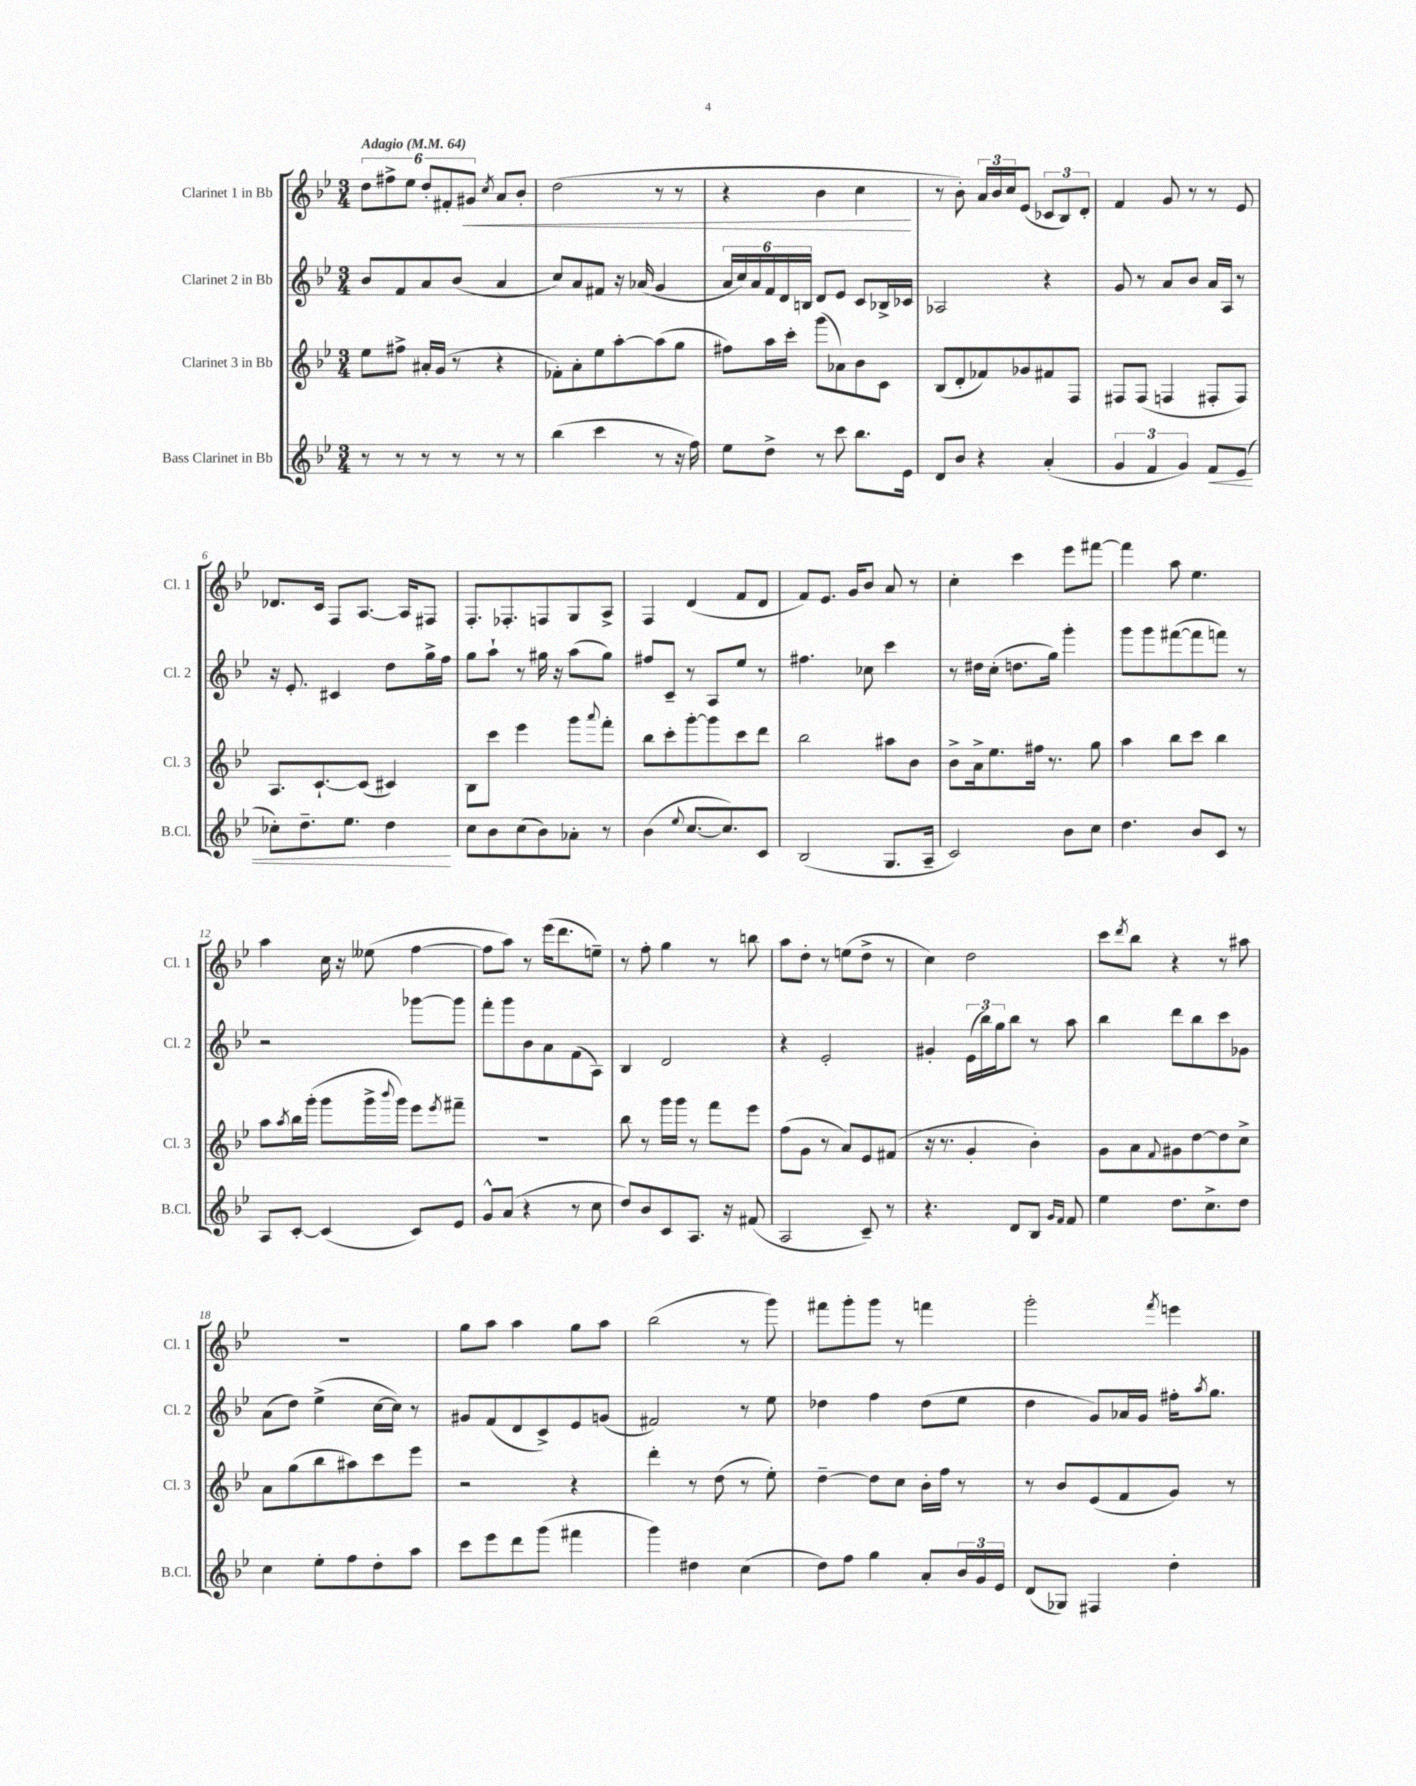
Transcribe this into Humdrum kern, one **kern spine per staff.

**kern	**kern	**kern	**kern
*staff4	*staff3	*staff2	*staff1
*clefG2	*clefG2	*clefG2	*clefG2
*k[b-e-]	*k[b-e-]	*k[b-e-]	*k[b-e-]
*M3/4	*M3/4	*M3/4	*M3/4
*MM64	*MM64	*MM64	*MM64
8r	8ee-\L	8b-/L	12dd\L
.	.	.	12ff#^\
8r	8ff#^\J	8f/	.
.	.	.	12ee-\J
8r	16a#'/LL	8a/	12dd'/L
.	(16g/JJ	.	.
.	.	.	12f#'/
8r	8r	(8b-/J	.
.	.	.	12g#/J
.	.	.	8qcc/
8r	4r	4a/	8a/L
8r	.	.	8b-'/J
=	=	=	=
(4bb-\	8f-'\L)	8cc/L)	(2dd\
.	8a'\	8a/	.
4ccc\	8ee-\	8f#/J	.
.	[8aa'\	16r	.
.	.	(16a-/	.
8r	(8aa\]	4g/	8r
16r	8gg\J	.	8r
16ff\)	.	.	.
=	=	=	=
8ee-\L	8ff#\L)	24a/LL	4r
.	.	24cc/)	.
.	.	24a/	.
8dd^\J	16aa\L	24f/	.
.	.	24d/	.
.	16ccc'\JJ	.	.
.	.	24B/JJ	.
8r	(8ggg\L	8d/L	4b-\
8ccc\	8a-\)	8e-/J	.
8.bb-\L	8b-\	8c/L	4cc\
.	8c\J	16B-^/L	.
16e-\Jk	.	16c-/JJ	.
=	=	=	=
8d/L	(8B-/L	2A-/	8r
8b-/J	8d'/	.	8b-'\)
4r	8f-/)	.	24a/LL
.	.	.	24b-/
.	.	.	24cc/J
.	8g-/	.	(8e-/J
(4a'/	8f#/	4r	12c-/L
.	.	.	12B-/)
.	8F/J	.	.
.	.	.	12d'/J
=	=	=	=
6g/	8F#/L	8g/	4f/
.	(8F#/J	8r	.
6f/	.	.	.
.	4F/	8a/L	8g/
6g/)	.	.	.
.	.	8b-/J	8r
8f/L	8F#'/L	16a/LL	8r
.	.	16A/JJ	.
(8e-/J	8F#/J)	8r	8e-/
=	=	=	=
8cc-'\L)	8.A/L	16r	8.d-/L
.	.	8.e-'/	.
8.dd~\	.	.	.
.	[8.c`/	.	16c/Jk
.	.	4c#/	8F/L
8.ee-\J	.	.	.
.	(8c/]J	.	[8.A/J
4dd\	4c#/)	8dd\L	.
.	.	.	16A/]LK
.	.	16gg^\L	8F#/J
.	.	16ff\JJ	.
=	=	=	=
8cc\L	8B-\L	8gg\L	8.F'/L
8b-\	8ccc\J	8aa`\J	.
.	.	.	8.F-'/
(8cc\	4eee-\	8r	.
8b-\)	.	16gg#\	8F/
.	.	16r	.
8a-'\J	8ggg\L	(8aa\L	8G/
.	8qqaaa/	.	.
8r	8fff'\J	8gg#\J)	8A^/J
=	=	=	=
(4b-\	8bb-\L	8ff#/L	4F/
.	8ccc'\	8c~/J	.
8qqee-/	.	.	.
[8.cc/L	[8ggg'\	8r	(4d/
.	8ggg\]	8A/L	.
8.cc/])	.	.	.
.	8ccc\	8ee-/J	8f/L
8c/J	8ddd\J	8r	8d/J
=	=	=	=
(2B-/	2bb-\	4.ff#\	8f/L)
.	.	.	8.e-/J
.	.	.	16g/LK
.	.	8cc-\	8b-/J
8.G/L	8aa#\L	4ccc\	8a/
.	8b-\J	.	8r
16A~/Jk	.	.	.
=	=	=	=
2c/)	8b-^\L	8r	4cc'\
.	16a^\k	16dd#\LL	.
.	8.ee-\	(16cc'\JJ	.
.	.	8.dd\L	4ccc\
.	16ff#\Jk	.	.
.	8.r	16gg\Jk)	.
8b-\L	.	4ggg'\	8eee-\L
8cc\J	8gg\	.	[8fff#\J
=	=	=	=
4.dd\	4aa\	8ggg\L	4fff#\]
.	.	8ggg\	.
.	8bb-\L	([8fff#\	8aa\
8b-/L	8ccc\J	8fff#\]	4.ee-\
8c/J	4bb-\	8fff\J)	.
8r	.	8r	.
=	=	=	=
8A/L	8aa\L	2r	4aa\
.	8qaa/	.	.
[8c'/J	16bb-\L	.	.
.	(16ggg'\JJ	.	.
(4c/]	8ggg\L	.	16cc\
.	.	.	16r
.	16ggg^\L	.	(8ee--\
.	8qqbbb-/	.	.
.	16ggg\JJ)	.	.
8c/L)	8eee-\L	[8ggg-\L	[4ff\
.	8qeee-/	.	.
8e-/J	8fff#~\J	8ggg-\]J	.
=	=	=	=
8g^^/L	2.r	8fff'\L	8ff\]L
(8a/J	.	8ggg\	8aa\J)
4r	.	8b-\	8r
.	.	8a\	(16eee-\LK
.	.	.	8.ddd\
8r	.	(8f\	.
8cc\	.	8A\J)	8ee~\J)
=	=	=	=
8dd/L)	8bb-\	4B-/	8r
8b-/	8r	.	8ff'\
8c/	16ggg\LL	2d/	4gg\
.	16ggg\JJ	.	.
8.A/J	8r	.	.
.	8fff\L	.	8r
16r	.	.	.
(8f#/	8eee-\J	.	8bb\
=	=	=	=
2A/	(8ff\L	4r	8aa\L
.	8g\J	.	8dd'\J
.	8r	2e-'/	8r
.	8a/L)	.	(8ee\L
8c~/)	8e-/	.	8dd^\J
8r	(8f#/J	.	8r
=	=	=	=
4.r	16r	4g#'/	4cc\)
.	8.r	.	.
.	4g'/	(24e-\LL	2dd\
.	.	24bb-\)	.
.	.	24gg\J	.
8d/L	.	8bb-\J	.
8B-/J	4b-'\)	8r	.
16qqg/LL	.	.	.
16qqf/JJ	.	.	.
8f/	.	8aa\	.
=	=	=	=
4ee-\	8g\L	4bb-\	8ccc\L
.	.	.	8qddd/
.	8a\	.	8bb-\J
.	8qqf/	.	.
8.dd\L	8g#\	8ddd\L	4r
.	[8dd\	8bb-\	.
8.cc^\	.	.	.
.	8dd\]	8ccc\	8r
8dd\J	8cc^\J	8g-\J	8aa#\
=	=	=	=
4cc\	8a\L	(8a\L	2.r
.	(8gg\	8dd\J)	.
8ee-'\L	8bb-\	(4ee-^\	.
8ff\	8aa#\)	.	.
8dd'\	8ccc\	[16cc\LL	.
.	.	16cc\]JJ)	.
8aa\J	8eee-\J	8r	.
=	=	=	=
8ccc\L	2r	8g#/L	8gg\L
8eee-\	.	(8f/	8aa\J
8ddd\	.	8d/	4aa\
(8ggg\J	.	8c^/)	.
4fff#\	4r	8e-/	8gg\L
.	.	(8g/J	8aa\J
=	=	=	=
4ggg\)	4ddd'\	2f#/)	(2bb-\
4dd#\	8r	.	.
.	(8dd\	.	.
(4cc\	8r	8r	8r
.	8ee-'\)	8ee-\	8ggg\)
=	=	=	=
8dd\L)	[4dd~\	4dd-\	8fff#\L
8ff\J	.	.	8ggg'\
4gg\	8dd\]L	4ff\	8ggg\J
.	8cc\J	.	8r
8a'/L	16b-'\LL	(8dd-\L	4fff\
.	16ff\JJ	.	.
24b-/L	8r	8ee-\J	.
24g/	.	.	.
24e-/JJ	.	.	.
=	=	=	=
(8d/L	8r	4dd\	2ggg'\
8G-/J)	8b-/L	.	.
4F#/	(8e-/	8g/L)	.
.	8f/	16a-/L	.
.	.	16g/JJ	.
.	.	.	8qfff/
4dd'\	8g/J)	16ff#'\LK	4eee\
.	.	8qaa/	.
.	.	8.gg\J	.
.	8r	.	.
==	==	==	==
*-	*-	*-	*-
